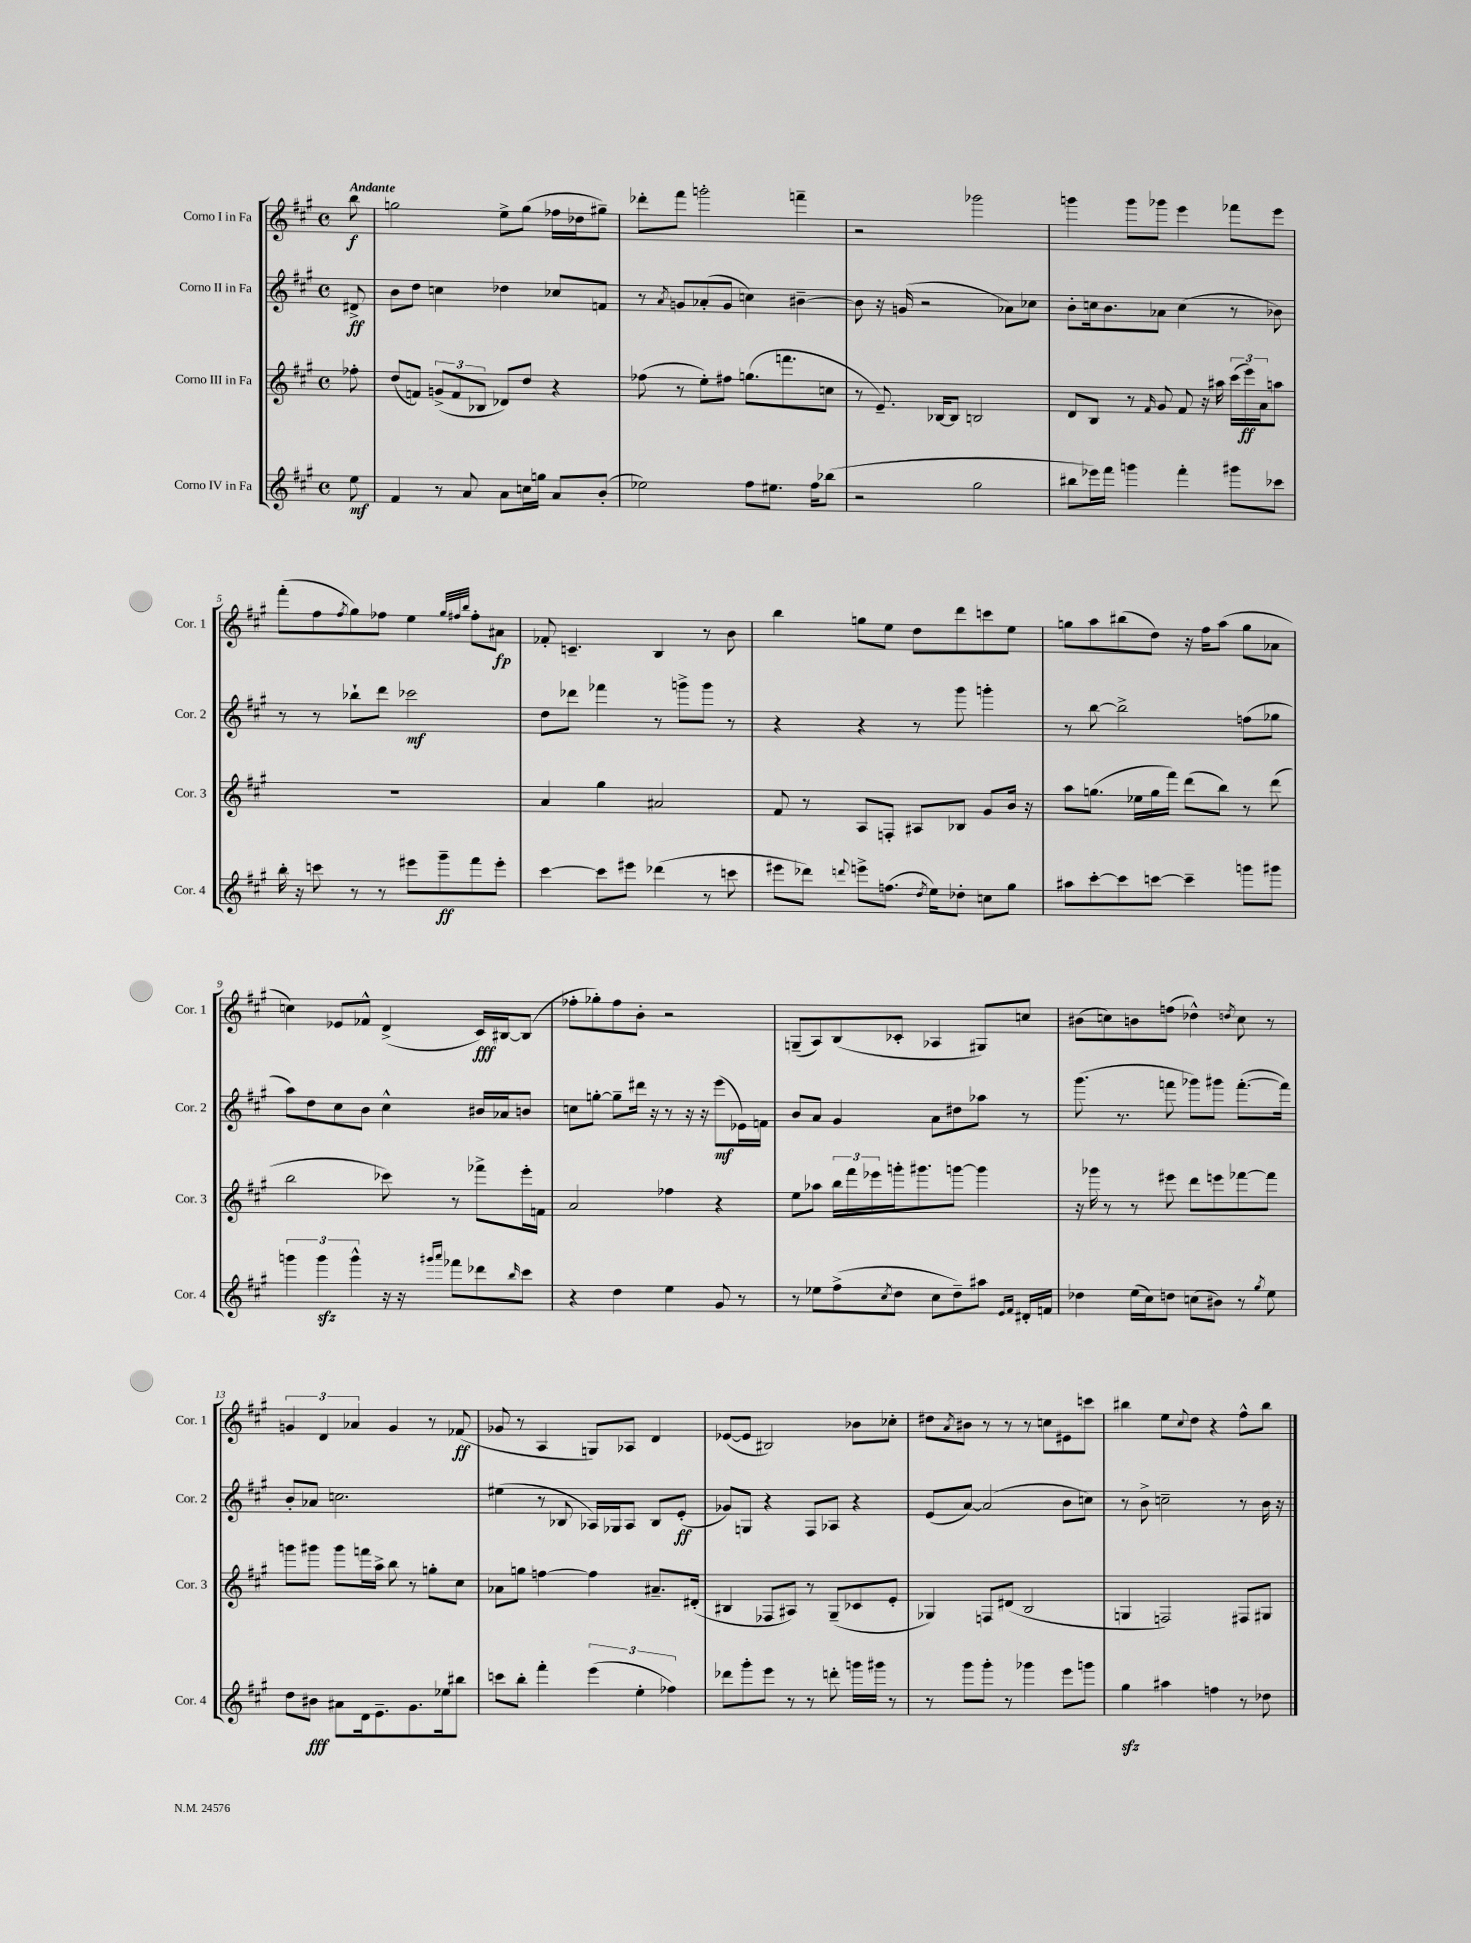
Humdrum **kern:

**kern	**dynam	**kern	**dynam	**kern	**dynam	**kern	**dynam
*part4	*part4	*part3	*part3	*part2	*part2	*part1	*part1
*staff4	*staff4	*staff3	*staff3	*staff2	*staff2	*staff1	*staff1
*I"Corno IV in Fa	*	*I"Corno III in Fa	*	*I"Corno II in Fa	*	*I"Corno I in Fa	*
*I'Cor. 4	*	*I'Cor. 3	*	*I'Cor. 2	*	*I'Cor. 1	*
*clefG2	*	*clefG2	*	*clefG2	*	*clefG2	*
*k[f#c#g#]	*	*k[f#c#g#]	*	*k[f#c#g#]	*	*k[f#c#g#]	*
*M4/4	*	*M4/4	*	*M4/4	*	*M4/4	*
*met(c)	*	*met(c)	*	*met(c)	*	*met(c)	*
=	=	=	=	=	=	=	=
!	!	!	!	!	!	!LO:TX:a:B:t=Andante	!
8ee\	mf	8ff-X'\	.	8d#X^/	ff	8bb\	f
=1	=1	=1	=1	=1	=1	=1	=1
4f#/	.	(8dd/L	.	8b\L	.	2ggn\	.
.	.	8fn/J)	.	8dd\J	.	.	.
8r	.	(12gn^/L	.	4ccn\	.	.	.
.	.	12f/	.	.	.	.	.
8a/	.	.	.	.	.	.	.
.	.	12B-X/J	.	.	.	.	.
8a\L	.	8d-X/L)	.	4dd-X\	.	8ee^\L	.
16ccn\L	.	8dd/J	.	.	.	(8gg\J	.
16ggn\JJ	.	.	.	.	.	.	.
8a/L	.	4r	.	8cc-X/L	.	16ff-X\LL	.
.	.	.	.	.	.	16dd-X\J	.
(8b'/J	.	.	.	8fn/J	.	8gg#X~\J)	.
=2	=2	=2	=2	=2	=2	=2	=2
2ee-X\)	.	(8ff-X\	.	8r	.	8ddd-X'\L	.
.	.	.	.	8qa/	.	.	.
.	.	8r	.	8gn/L	.	8fff#\J	.
.	.	8ee'\L)	.	(8a-X'/	.	2gggn'\	.
.	.	8ff#X\J	.	8g/J	.	.	.
8ff#\L	.	(8.ggn\L	.	4ccn\)	.	.	.
8.ee#X\J	.	.	.	.	.	.	.
.	.	8.fffn\	.	.	.	.	.
.	.	.	.	[4b#X~\	.	4fffn~\	.
16ff#\KL	.	.	.	.	.	.	.
(8bb-X\J	.	8ccn\J	.	.	.	.	.
=3	=3	=3	=3	=3	=3	=3	=3
2r	.	8r	.	8b#\]	.	2r	.
.	.	8.e~/)	.	16r	.	.	.
.	.	.	.	(16gn/	.	.	.
.	.	.	.	2r	.	.	.
.	.	[16B-X/KL	.	.	.	.	.
.	.	8B-/J]	.	.	.	.	.
2gg#\	.	2Bn/	.	.	.	2ggg-X\	.
.	.	.	.	8a-X\L)	.	.	.
.	.	.	.	8cc-X\J	.	.	.
=4	=4	=4	=4	=4	=4	=4	=4
8bb#X\L	.	8d/L	.	8b'\L	.	4gggn\	.
16eee-X\L)	.	8B/J	.	16ccn\k	.	.	.
16fff#\JJ	.	.	.	8.b\	.	.	.
4gggn\	.	8r	.	.	.	8ggg\L	.
.	.	16qqf#/	.	.	.	.	.
.	.	8g#/	.	8a-X\J	.	8ggg-X\J	.
4fff#'\	.	8f#/	.	(4cc\	.	4eee\	.
.	.	16r	.	.	.	.	.
.	.	16aa#X\	.	.	.	.	.
8ggg#X\L	.	(24ccc#\LL	.	8r	.	8fff-X\L	.
.	.	24eee\)	ff	.	.	.	.
.	.	24a\J	.	.	.	.	.
8ccc-X\J	.	8aan\J	.	8b-X\)	.	8eee\J	.
!!LO:LB:g=z
=5	=5	=5	=5	=5	=5	=5	=5
16bb'\	.	1r	.	8r	.	(8fff#'\L	.
16r	.	.	.	.	.	.	.
8cccn\	.	.	.	8r	.	8ff#\	.
.	.	.	.	.	.	8qff#/	.
8r	.	.	.	8bb-X`\L	.	8gg#\)	.
8r	.	.	.	8ddd\J	.	8ff-X\J	.
8eee#X\L	.	.	.	2ccc-X\	mf	4ee\	.
8ggg#~\	ff	.	.	.	.	.	.
.	.	.	.	.	.	32qqgg#/LLL	.
.	.	.	.	.	.	32qqff#X/	.
.	.	.	.	.	.	32qqbb/JJJ	.
8fff#\	.	.	.	.	.	8ff#'\L	.
8eee#'\J	.	.	.	.	.	8a#X\J	fp
=6	=6	=6	=6	=6	=6	=6	=6
[4ccc#\	.	4a/	.	8dd\L	.	8f-X'/	.
.	.	.	.	8ddd-X\J	.	4.cn~/	.
8ccc#\L]	.	4gg#\	.	4fff-X\	.	.	.
8eee#X\J	.	.	.	.	.	.	.
(4ddd-X\	.	2a#X/	.	8r	.	4B/	.
.	.	.	.	8gggn^\L	.	.	.
8r	.	.	.	8ggg\J	.	8r	.
8cccn\	.	.	.	8r	.	8b\	.
=7	=7	=7	=7	=7	=7	=7	=7
8eee#X\L	.	8f#/	.	4r	.	4bb\	.
8ddd-X\J)	.	8r	.	.	.	.	.
8qqdddn/	.	.	.	.	.	.	.
8eeen^\L	.	8A/L	.	4r	.	8ggn\L	.
(8.ffn\J	.	8Fn'/J	.	.	.	8ee\J	.
.	.	8A#X/L	.	8r	.	8dd\L	.
8qdd/	.	.	.	.	.	.	.
16ee\KL)	.	.	.	.	.	.	.
8dd-X'\J	.	8B-X/J	.	8ggg#\	.	8ddd\	.
8ccn\L	.	8g#/L	.	4gggn'\	.	8cccn\	.
8gg#\J	.	16b/Jk	.	.	.	8ee\J	.
.	.	16r	.	.	.	.	.
=8	=8	=8	=8	=8	=8	=8	=8
8aa#X\L	.	8aa\L	.	8r	.	8ggn\L	.
[8ccc#'\	.	(8.ggn\J	.	[8bb\	.	8aa\	.
8ccc#\]	.	.	.	2bb^\]	.	(8bb#X\	.
.	.	16ee-X\LL	.	.	.	.	.
[8cccn\J	.	16gg\	.	.	.	8dd\J)	.
.	.	16fff#\JJ)	.	.	.	.	.
4ccc~\]	.	(8ddd\L	.	.	.	16r	.
.	.	.	.	.	.	16ff#\KL	.
.	.	8bb\J)	.	.	.	(8aa\J	.
8gggn\L	.	8r	.	(8ffn\L	.	8gg\L	.
8ggg#X\J	.	(8ddd\	.	8gg-X\J	.	8a-X\J	.
!!LO:LB:g=z
=9	=9	=9	=9	=9	=9	=9	=9
6gggn\	.	2bb\	.	8aa\L)	.	4ccn\)	.
.	.	.	.	8dd\	.	.	.
6gggzz\	.	.	.	.	.	.	.
.	.	.	.	8cc#\	.	8e-X/L	.
6ggg^^\	.	.	.	.	.	.	.
.	.	.	.	8b\J	.	8f-X^^/J	.
16r	.	8ccc-X\)	.	4cc#^^\	.	(4d^/	.
16r	.	.	.	.	.	.	.
16qqggg#X/LL	.	.	.	.	.	.	.
16qqaaa/JJ	.	.	.	.	.	.	.
8fff-X\L	.	8r	.	.	.	.	.
8ddd-X\	.	8fff-X^\L	.	16b#X/LL	.	16c#/LL)	fff
.	.	.	.	16a-X/J	.	[16B#X/J	.
16qqbb/	.	.	.	.	.	.	.
8ccc#\J	.	16eee'\L	.	8bn/J	.	(8B#/J]	.
.	.	16fn\JJ	.	.	.	.	.
=10	=10	=10	=10	=10	=10	=10	=10
4r	.	2a/	.	8ccn\L	.	8ff-X'\L	.
.	.	.	.	[8ggn'\J	.	8gg-X'\)	.
4dd\	.	.	.	8gg~\L]	.	8ff-\	.
.	.	.	.	16ddd#X\Jk	.	8b'\J	.
.	.	.	.	16r	.	.	.
4ee\	.	4ff-X\	.	8r	.	2r	.
.	.	.	.	16r	.	.	.
.	.	.	.	16r	.	.	.
8g#/	.	4r	.	(8eee\L	mf	.	.
8r	.	.	.	16e-X\L)	.	.	.
.	.	.	.	16fn\JJ	.	.	.
=11	=11	=11	=11	=11	=11	=11	=11
8r	.	8ee\L	.	8b/L	.	(8Gn~/L	.
8ee-X\L	.	8aa-X\J	.	8a/J	.	8A/)	.
(8ff#^\	.	24bb\LL	.	4g#/	.	(8B/	.
.	.	24fff#\	.	.	.	.	.
.	.	24eee-X\	.	.	.	.	.
8qcc#/	.	.	.	.	.	.	.
8dd\J	.	16gggn'\J	.	.	.	8c-X'/J	.
.	.	8.ggg#X\	.	.	.	.	.
8cc#\L	.	.	.	8a\L	.	4A-X/	.
8dd~\)	.	[8gggn\J	.	8dd#X\	.	.	.
8aa#X\J	.	4ggg\]	.	8aa-X\J	.	8G#X/L)	.
16qqe/LL	.	.	.	.	.	.	.
16qqf#/JJ	.	.	.	.	.	.	.
16d#X'/LL	.	.	.	8r	.	8ccn/J	.
16fn/JJ	.	.	.	.	.	.	.
=12	=12	=12	=12	=12	=12	=12	=12
4dd-X\	.	16r	.	(8.ggg#\	.	(8b#X\L	.
.	.	16ggg-X\	.	.	.	.	.
.	.	8r	.	.	.	8ccn\)	.
.	.	.	.	8.r	.	.	.
(16ee\LL	.	8r	.	.	.	8bn\	.
16cc#\J)	.	.	.	.	.	.	.
8ddn\J	.	8eee#X\	.	8fffn\	.	(8ffn\J	.
(8ccn\L	.	8ddd\L	.	8ggg-X\L)	.	4dd-X^^\)	.
8b#X\J)	.	8eeen\	.	8ggg#X\J	.	.	.
.	.	.	.	.	.	8qddn/	.
8r	.	[8fff-X\	.	([8.fff'\L	.	8cc\	.
8qgg#/	.	.	.	.	.	.	.
8ee\	.	8fff-\J]	.	.	.	8r	.
.	.	.	.	16fff\Jk])	.	.	.
!!LO:LB:g=z
=13	=13	=13	=13	=13	=13	=13	=13
8dd\L	.	8gggn\L	.	8b'/L	.	6gn/	.
8b#X\J	fff	8ggg#X\J	.	8a-X/J	.	.	.
.	.	.	.	.	.	6d/	.
8a#X\L	.	8ggg#\L	.	2.ccn\	.	.	.
.	.	.	.	.	.	6a-X/	.
16d\k	.	16fffn\L	.	.	.	.	.
8.e~\	.	16aa^\JJ	.	.	.	.	.
.	.	8bb\	.	.	.	4g/	.
8.g#\	.	8r	.	.	.	.	.
.	.	8ggn'\L	.	.	.	8r	.
16ee-X\k	.	.	.	.	.	.	.
8bb#X\J	.	8cc#\J	.	.	.	(8f-X/	ff
=14	=14	=14	=14	=14	=14	=14	=14
8cccn\L	.	8a-X\L	.	(4ee#X\	.	8g-X/	.
8bb'\J	.	8ggn\J	.	.	.	8r	.
4fff#'\	.	[4ffn\	.	8r	.	4A/	.
.	.	.	.	8B-X/	.	.	.
(6eee\	.	4ff\]	.	16A-X/LL)	.	8Gn/L)	.
.	.	.	.	16G-X/J	.	.	.
.	.	.	.	8A-/J	.	8A-X/J	.
6ee'\	.	.	.	.	.	.	.
.	.	8.a#X~/L	.	8B-/L	.	4d/	.
6ff-X\)	.	.	.	.	.	.	.
.	.	.	.	(8e'/J	ff	.	.
.	.	(16d#X'/Jk	.	.	.	.	.
=15	=15	=15	=15	=15	=15	=15	=15
8ddd-X\L	.	4B#X/	.	8g-X/L)	.	([8e-X/L	.
8ggg#'\	.	.	.	8Gn/J	.	8e-/J]	.
8eee\J	.	8F-X/L	.	4r	.	2B#X/)	.
8r	.	8A#X/J)	.	.	.	.	.
8r	.	8r	.	8F#/L	.	.	.
8dddn'\	.	(8G#~/L	.	8A-X/J	.	.	.
16gggn\LL	.	8c-X/	.	4r	.	8b-X\L	.
16ggg#X\JJ	.	.	.	.	.	.	.
8r	.	8e'/J	.	.	.	8cc-X'\J	.
=16	=16	=16	=16	=16	=16	=16	=16
8r	.	4G-X/)	.	(8e/L	.	8dd#X\L	.
.	.	.	.	.	.	8qa/	.
8ggg#\L	.	.	.	[8a/J)	.	8b#X\J	.
8ggg#'\J	.	8Fn/L	.	(2a/]	.	8r	.
8r	.	(8d#X/J	.	.	.	8r	.
4ggg-X\	.	2B/	.	.	.	8r	.
.	.	.	.	.	.	8ccn\L	.
8eee\L	.	.	.	8b\L	.	8e#X\	.
8gggn\J	.	.	.	8ccn\J)	.	8cccn\J	.
=17	=17	=17	=17	=17	=17	=17	=17
4gg#zz\	.	4Gn/	.	8r	.	4bb#X\	.
.	.	.	.	8b^\	.	.	.
4aa#X\	.	2Fn/)	.	2ccn~\	.	8ee\L	.
.	.	.	.	.	.	8qqcc#/	.
.	.	.	.	.	.	8dd\J	.
4ffn\	.	.	.	.	.	4r	.
8r	.	8F#X/L	.	8r	.	8ff#^^\L	.
8dd-X\	.	8G#X/J	.	16b\	.	8bb#\J	.
.	.	.	.	16r	.	.	.
==	==	==	==	==	==	==	==
*-	*-	*-	*-	*-	*-	*-	*-
